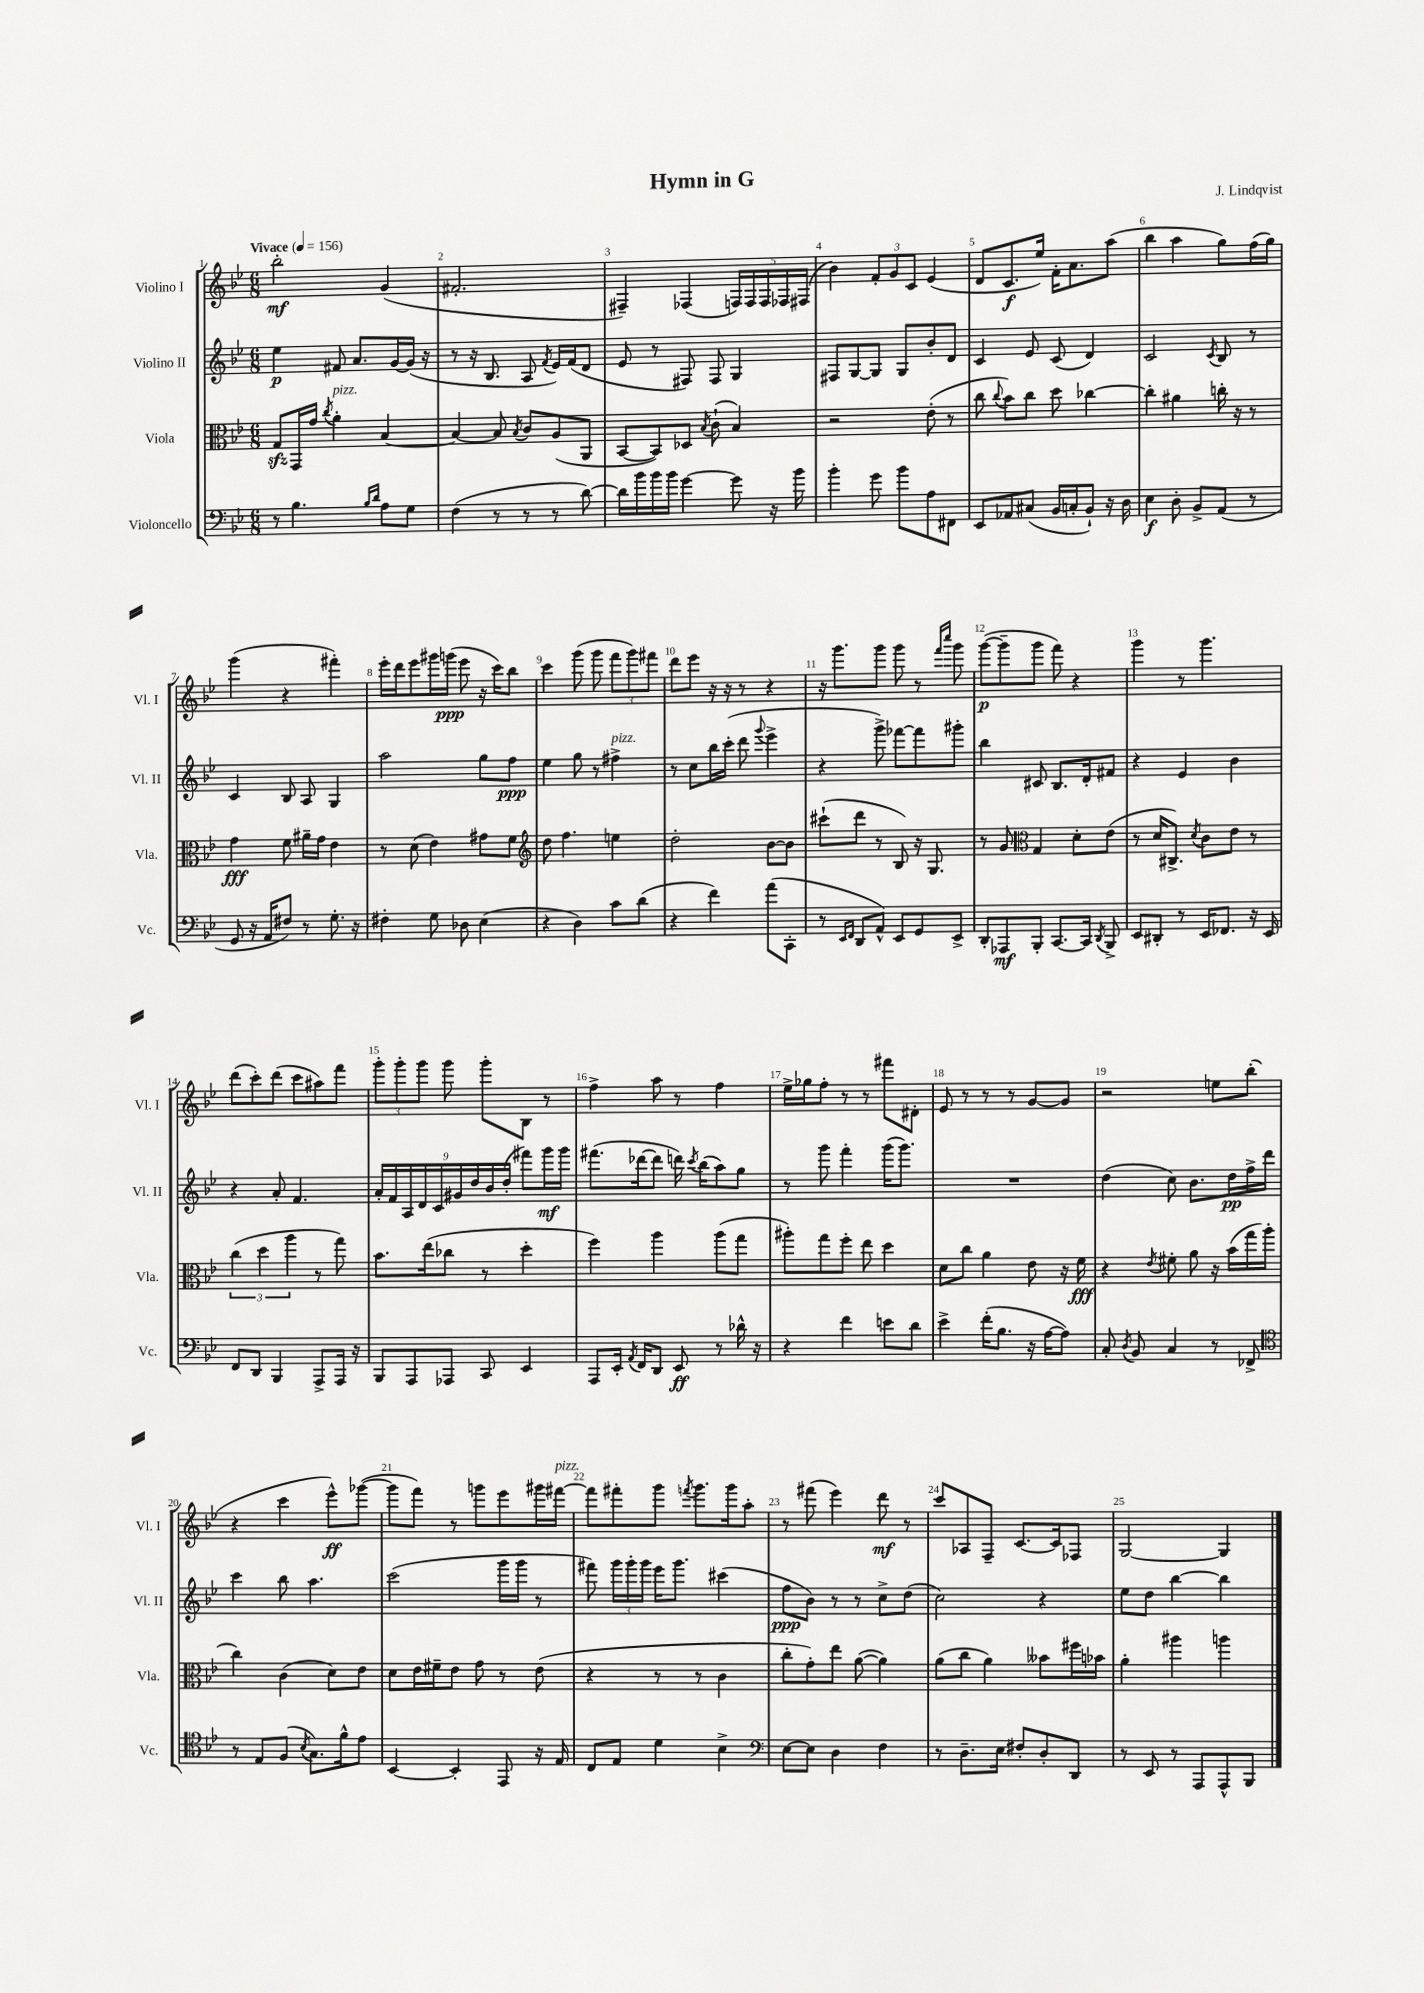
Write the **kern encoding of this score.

**kern	**kern	**kern	**kern
*staff4	*staff3	*staff2	*staff1
*clefF4	*clefC3	*clefG2	*clefG2
*k[b-e-]	*k[b-e-]	*k[b-e-]	*k[b-e-]
*M6/8	*M6/8	*M6/8	*M6/8
*MM156	*MM156	*MM156	*MM156
8r	8G	4ee-	2bb-'
4.B-	16GG	.	.
.	16g	.	.
.	8qcc	.	.
.	4a'	8f#	.
.	.	8.a	.
16qqB-	.	.	.
16qqd	.	.	.
8A	[4B-	.	(4g
.	.	[16g	.
8G	.	(16g]	.
.	.	16r	.
=	=	=	=
(4F	4B-_	8r	2.f#'
.	.	16r	.
.	.	8.B-	.
8r	8B-]	.	.
.	8qB-	.	.
8r	8c	8A	.
.	.	8qf	.
8r	(8A	16e-)	.
.	.	(16f	.
[8d)	8AA	8d	.
=	=	=	=
16d]	[8BB-	8e-	4F#~)
16b-	.	.	.
16b-	8BB-])	8r	.
16b-	.	.	.
[4g	8D-	8F#)	(4F-
.	8qB-	.	.
.	(8c`	8F#	.
8g]	4B-)	4G	20F)
.	.	.	20F
.	.	.	20F
16r	.	.	.
.	.	.	20F-
16b-	.	.	.
.	.	.	(20F#
=	=	=	=
4b-'	2r	8F#	4b-)
.	.	[8G	.
8g	.	8G]	12f'
.	.	.	12g
8b-	.	8G	.
.	.	.	12c
8A	(8e-'	8b-'	(4e-
8FF#	8r	8d	.
=	=	=	=
8EE-	8cc	4c	8d
.	8qqcc	.	.
8AA-	8b-)	.	8.c
(8C#	8cc	8e-	.
.	.	.	16ee-)
16BB-	8dd	(8c	16f'
16C'	.	.	8.a
8BB-`)	[4cc-	4d)	.
16r	.	.	(8aa
16D	.	.	.
=	=	=	=
4E-	4cc-']	2c	4bb-
8D'	4a#	.	4aa
8BB-^	.	.	.
.	.	8qc	.
(8AA	16cc'	8B-	8gg)
.	16r	.	.
8r	8r	8r	(16ff
.	.	.	16gg)
=	=	=	=
8GG	4g	4c	(4ggg
16r	.	.	.
16AA	.	.	.
8F#)	8f	8B-	4r
8r	16a#~	8A	.
.	16g	.	.
8.G'	4e-	4G	4fff#')
16r	.	.	.
=	=	=	=
4F#'	8r	2aa	16eee-'
.	.	.	16ddd
.	(8d	.	8eee-
8G	4e-)	.	16ggg#
.	.	.	(16ggg
8D-	.	.	8eee-
(4E-	8g#	8gg	16r
.	.	.	16ccc)
.	8f	8ff	8bb-
=	=	=	=
*	*clefG2	*	*
4r	8dd	4ee-	4ccc
.	4.ff	.	.
4D)	.	8gg	(8ggg
.	.	8r	8ggg
8c	4ee	4ff#^	12fff
.	.	.	12ggg)
(8d	.	.	.
.	.	.	12fff#
=	=	=	=
4r	2dd'	8r	8ddd
.	.	8cc	8eee-
4f)	.	16bb-	16r
.	.	(16ccc'	16r
.	.	8ddd	8r
.	.	8qqggg	.
(8a	[8b-	4eee-^	4r
8CC'	8b-]	.	.
=	=	=	=
8r	(8ccc#`	4r	16r
.	.	.	8.ggg
16qqEE-	.	.	.
16qqFF	.	.	.
8DD	8ddd	.	.
8AA^^)	8r	8ggg^)	8ggg
8EE-	8B-)	[8fff-	8ggg
8GG	16r	8fff-]	8r
.	8.G	.	.
.	.	.	16qqfff
.	.	.	16qqcccc
8EE-^	.	8ggg#'	8ggg
=	=	=	=
8DD'	8r	4bb-	([8ggg
8AAA-	8g	.	8ggg~]
*	*clefC3	*	*
8BBB-'	4G	8c#	8ggg
[8.CC	.	8.B-	8fff)
.	8d'	.	4r
16CC]	.	16d'	.
8qDD	.	.	.
8BBB-^	(8e-	8f#	.
=	=	=	=
8EE-	8r	4r	4ggg
8DD#'	16d	.	.
.	8.C#^)	.	.
8r	.	4e-	8r
.	8qd	.	.
16EE-	8c	.	4.ggg
8.FF-	.	.	.
.	8e-	4b-	.
16r	8r	.	.
16EE-	.	.	.
=	=	=	=
8FF	(6cc	4r	(8ddd
8DD	.	.	8ccc')
.	6dd	.	.
4BBB-	.	8a'	(8ddd
.	6aa	.	.
.	.	4.f	8ccc
8AAA^	8r	.	8aa#)
16AAA	8gg)	.	8fff
16r	.	.	.
=	=	=	=
8BBB-	8.b-	18a'	12ggg'
.	.	18f	.
.	.	.	12ggg'
.	.	18A	.
8AAA	.	.	.
.	.	18d	12ggg
.	(16ee-	.	.
.	.	18c	.
8AAA-	8cc-	.	8ggg
.	.	18g#	.
.	.	18dd	.
8CC	8r	.	8ggg'
.	.	18b-	.
.	.	(18dd'	.
4EE-	4dd'	8fff#)	8B-
.	.	16ggg	8r
.	.	16ggg	.
=	=	=	=
8AAA	4ff)	(8.fff#	4ff^
16EE-'	.	.	.
8qAA	.	.	.
16FF	.	[16ddd-	.
8DD	4aa	8ddd-]	8aa
8EE-	.	16ddd)	8r
.	.	8qccc	.
.	.	(16bb-	.
8r	(8aa	8aa)	4ff
16d-^^	8gg	8gg	.
16r	.	.	.
=	=	=	=
4r	8aa#')	8r	16ee-^
.	.	.	16gg-
.	8gg	8ggg	8ff'
4f	8ff'	4fff'	8r
.	8ee-	.	8r
8e	4dd	(16ggg	8fff#
.	.	8.ggg)	.
8d	.	.	8d#'
=	=	=	=
4e-^	8d	2.r	8e-
.	8cc	.	8r
(16f'	4a	.	8r
8.B-	.	.	.
.	.	.	8r
16r	8e-	.	[8g
[16A	.	.	.
8A])	16r	.	8g]
.	16f	.	.
=	=	=	=
8C'	4r	(4dd	2r
8qD	.	.	.
8BB-	.	.	.
.	8qe-	.	.
4C	8f#'	8cc)	.
.	8a	8.b-	.
8r	16r	.	8ee
.	(16b-	16dd	.
8FF-^	16gg	16ff^	(8bb-'
.	16aa'	16ddd	.
=	=	=	=
*clefC4	*	*	*
8r	4cc)	4ccc	4r
8E-	.	.	.
(8F	(4c	8bb-	4ccc
8qB-	.	.	.
8.G)	.	4.aa	.
.	8d)	.	8eee-^^)
16f^^	.	.	.
8e-	8e-	.	([8ggg-
=	=	=	=
[4BB-	8d	(2ccc	8ggg-]
.	16e-	.	8fff)
.	16f#~	.	.
4BB-']	8e-	.	8r
.	8g	.	8ggg
8EE-	8r	16ggg	8eee-
.	.	16ggg	.
16r	(8e-	8r	16ggg#
16E-	.	.	[16fff#
=	=	=	=
8C	4r	8fff#)	8fff#]
8E-	.	24ggg	8fff#'
.	.	24ggg'	.
.	.	24ggg	.
4d	8r	16eee-	8ggg
.	.	8.ggg	.
.	.	.	8qfff
.	8r	.	8.ggg
4B-^	4c	(4ccc#	.
.	.	.	16ggg
.	.	.	8aa'
=	=	=	=
*clefF4	*	*	*
[8E-	8cc'	8ff	8r
8E-]	8g')	8b-)	(8fff#
4D	8ee-	8r	4eee-)
.	([8a	8r	.
4F	4a])	8cc^	8ddd
.	.	(8dd	8r
=	=	=	=
8r	(8a	2cc)	8ccc
8.D~	8cc	.	8A-
.	4a)	.	8F~
16E-	.	.	.
8F#'	.	.	[8.c
8D'	8b--	4r	.
.	.	.	16c]
8DD	16ff#	.	8F-
.	16b-	.	.
=	=	=	=
8r	4a'	8ee-	[2G
8EE-	.	8dd	.
8r	4aa#	[4bb-	.
8AAA	.	.	.
8AAA^^	4aa	4bb-]	4G]
8BBB-	.	.	.
==	==	==	==
*-	*-	*-	*-
